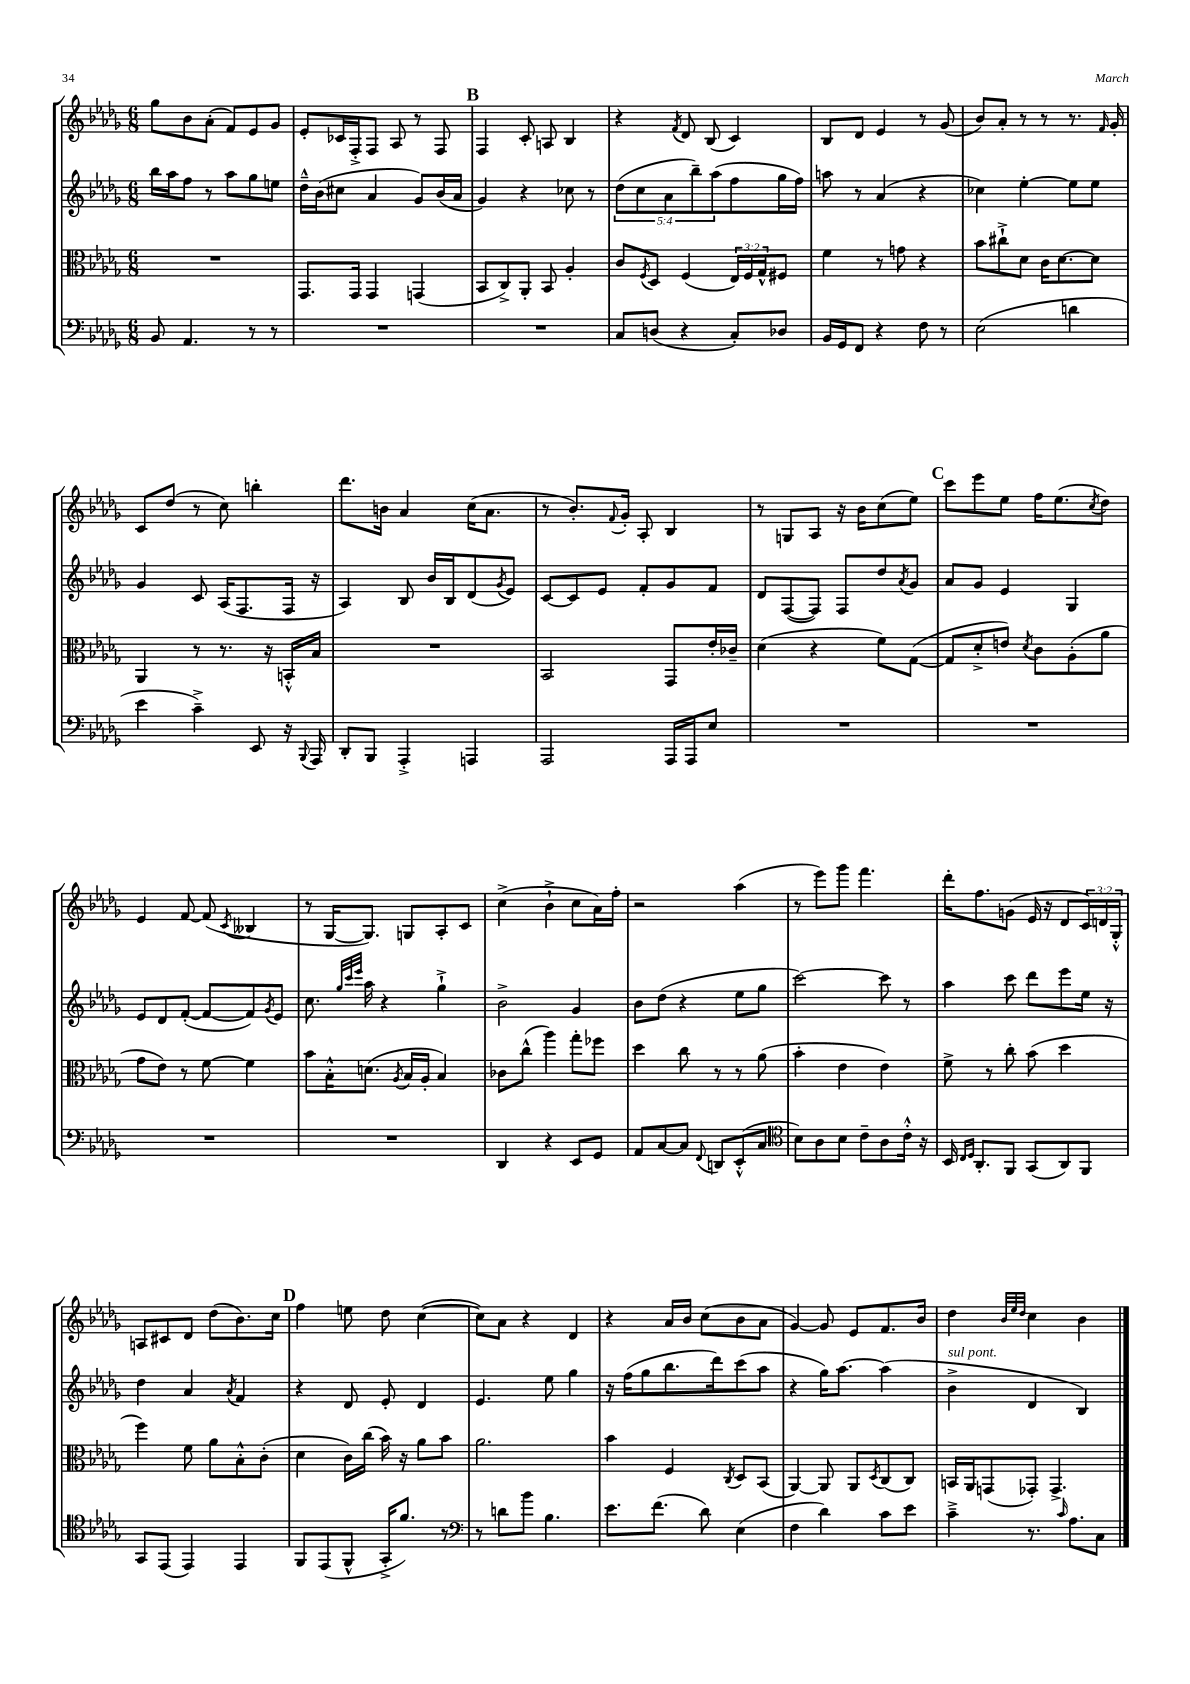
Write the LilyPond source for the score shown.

<<
\new StaffGroup <<
\new Staff = "s0" {
    \clef treble \key des \major \numericTimeSignature \time 6/8 \override Staff.TupletNumber.text = #tuplet-number::calc-fraction-text
    ges''8 bes'8 aes'8-.( f'8) ees'8 ges'8 |
    ees'8-. ces'16 f16-.-> f8 aes8 r8 f8 |
    \mark \markup { \bold "B" } f4 c'8-. a8 bes4 |
    r4 \acciaccatura { f'8 } des'8 bes8( c'4) |
    bes8 des'8 ees'4 r8 ges'8( |
    bes'8) aes'8-. r8 r8 r8. \grace { f'16 } ges'16-. |
    c'8 des''8( r8 c''8) b''4-. |
    des'''8. b'16 aes'4 c''16( aes'8. |
    r8 bes'8.-.) \appoggiatura { f'8 } ges'16-. aes8-. bes4 |
    r8 g8 aes8 r16 bes'16 c''8( ees''8) |
    \mark \markup { \bold "C" } c'''8 ees'''8 ees''8 f''16 ees''8.( \acciaccatura { c''8 } des''8) |
    ees'4 f'8~ f'8( \acciaccatura { c'8 } beses4 |
    r8 ges16~ ges8.) g8 aes8-. c'8 |
    c''4->( bes'4-!-> c''8 aes'16) f''16-. |
    r2 aes''4( |
    r8 ees'''8) ges'''8 f'''4. |
    des'''16-. f''8. g'8( ees'16 r16 des'8 \tuplet 3/2 { c'16) d'16 ges16-.-^ } |
    a8 cis'8 des'8 des''8( bes'8.) c''16 |
    \mark \markup { \bold "D" } f''4 e''8 des''8 c''4~( |
    c''8) aes'8 r4 des'4 |
    r4 aes'16 bes'16 c''8( bes'8 aes'8 |
    ges'4~) ges'8 ees'8 f'8. bes'16 |
    des''4 \grace { bes'32 ees''32 des''32 } c''4 bes'4 \bar "|." |
}
\new Staff = "s1" {
    \clef treble \key des \major \numericTimeSignature \time 6/8 \override Staff.TupletNumber.text = #tuplet-number::calc-fraction-text
    bes''16 aes''16 f''8 r8 aes''8 ges''8 e''8 |
    des''16---^ bes'16( cis''8 aes'4 ges'8) bes'16( aes'16 |
    \mark \markup { \bold "B" } ges'4) r4 ces''8 r8 |
    \tuplet 5/4 { des''8( c''8 aes'8 bes''8--) aes''8( } f''8 ges''16 f''16) |
    a''8 r8 aes'4( r4 |
    ces''4) ees''4~-. ees''8 ees''8 |
    ges'4 c'8 aes16( f8. f16 r16 |
    aes4) bes8 bes'16 bes16 des'8( \acciaccatura { ges'8 } ees'8) |
    c'8~ c'8 ees'8 f'8-. ges'8 f'8 |
    des'8 f8~( f8) f8 des''8 \acciaccatura { aes'8 } ges'8 |
    \mark \markup { \bold "C" } aes'8 ges'8 ees'4 ges4 |
    ees'8 des'8 f'8~-.( f'8~ f'8) \acciaccatura { ges'8 } ees'8 |
    c''8. \grace { ges''32 c'''32 ees'''32 } aes''16 r4 ges''4-!-> |
    bes'2-> ges'4 |
    bes'8 des''8( r4 ees''8 ges''8 |
    c'''2~) c'''8 r8 |
    aes''4 c'''8 des'''8 ees'''8 ees''16 r16 |
    des''4 aes'4 \acciaccatura { aes'8 } f'4 |
    \mark \markup { \bold "D" } r4 des'8 ees'8-. des'4 |
    ees'4. ees''8 ges''4 |
    r16 f''16( ges''8 bes''8. des'''16) c'''8( aes''8 |
    r4 ges''16) aes''8.~ aes''4( |
    bes'4->^\markup { \italic "sul pont." } des'4 bes4) \bar "|." |
}
\new Staff = "s2" {
    \clef alto \key des \major \numericTimeSignature \time 6/8 \override Staff.TupletNumber.text = #tuplet-number::calc-fraction-text
    R2. |
    ges,8. ges,16 ges,4 g,4( |
    \mark \markup { \bold "B" } bes,8 c8->) aes,8-. bes,8 aes4-. |
    c'8 \acciaccatura { f8 } des8 f4( \tuplet 3/2 { ees16) f16 ges16-^ } fis8 |
    f'4 r8 g'8 r4 |
    bes'8 cis''8-!-> des'8 c'16 des'8.~ des'8 |
    aes,4 r8 r8. r16 b,16-.-^ bes16 |
    R2. |
    bes,2 ges,8 ees'16-. ces'16-- |
    des'4( r4 f'8) ges8~( |
    \mark \markup { \bold "C" } ges8 des'8-.-> e'8) \acciaccatura { des'8 } c'8 aes8-.( aes'8 |
    ges'8 ees'8) r8 f'8~ f'4 |
    bes'8 bes16-.-^ d'8.( \acciaccatura { aes8 } bes16 aes16-. bes4) |
    ces'8 c''8-^( aes''4) ges''8-. fes''8 |
    des''4 c''8 r8 r8 aes'8( |
    bes'4-. ees'4 ees'4) |
    f'8-> r8 c''8-. bes'8( des''4 |
    f''4) f'8 aes'8 bes8-.-^ c'8-.( |
    \mark \markup { \bold "D" } des'4 c'16) c''16( bes'16) r16 aes'8 bes'8 |
    aes'2. |
    bes'4 f4 \acciaccatura { c8 } des8 bes,8( |
    aes,4~) aes,8 aes,8 \acciaccatura { des8 } c8( c8) |
    b,16 aes,16 g,8( ges,8-.) ges,4.-> \bar "|." |
}
\new Staff = "s3" {
    \clef bass \key des \major \numericTimeSignature \time 6/8
    bes,8 aes,4. r8 r8 |
    R2. |
    \mark \markup { \bold "B" } R2. |
    c8 d8( r4 c8-.) des8 |
    bes,16 ges,16 f,8 r4 f8 r8 |
    ees2( d'4 |
    ees'4 c'4--->) ees,8 r16 \appoggiatura { bes,,8 } aes,,16 |
    des,8-. bes,,8 aes,,4-.-> a,,4 |
    aes,,2 aes,,16 aes,,16 ees8 |
    R2. |
    \mark \markup { \bold "C" } R2. |
    R2. |
    R2. |
    des,4 r4 ees,8 ges,8 |
    aes,8 c8~ c8 \appoggiatura { f,8 } d,8 ees,8-.-^( c8 |
    \clef tenor bes8) aes8 bes8 c'8-- aes8 c'16-.-^ r16 |
    bes,16 \grace { c16 des16 } aes,8.-. f,8 ges,8( aes,8) f,8 |
    ges,8 ees,8( ees,4) ees,4 |
    \mark \markup { \bold "D" } f,8 ees,8( f,8-^ ges,16-.-> f'8.) r8 |
    \clef bass r8 d'8 bes'8 bes4. |
    ees'8. f'8.( des'8) ees4( |
    f4 des'4) c'8 ees'8 |
    c'4---> r8. \grace { c'16 } aes8. c8 \bar "|." |
}
>>
>>
\layout { \context { \Score \remove "Bar_number_engraver" } }
